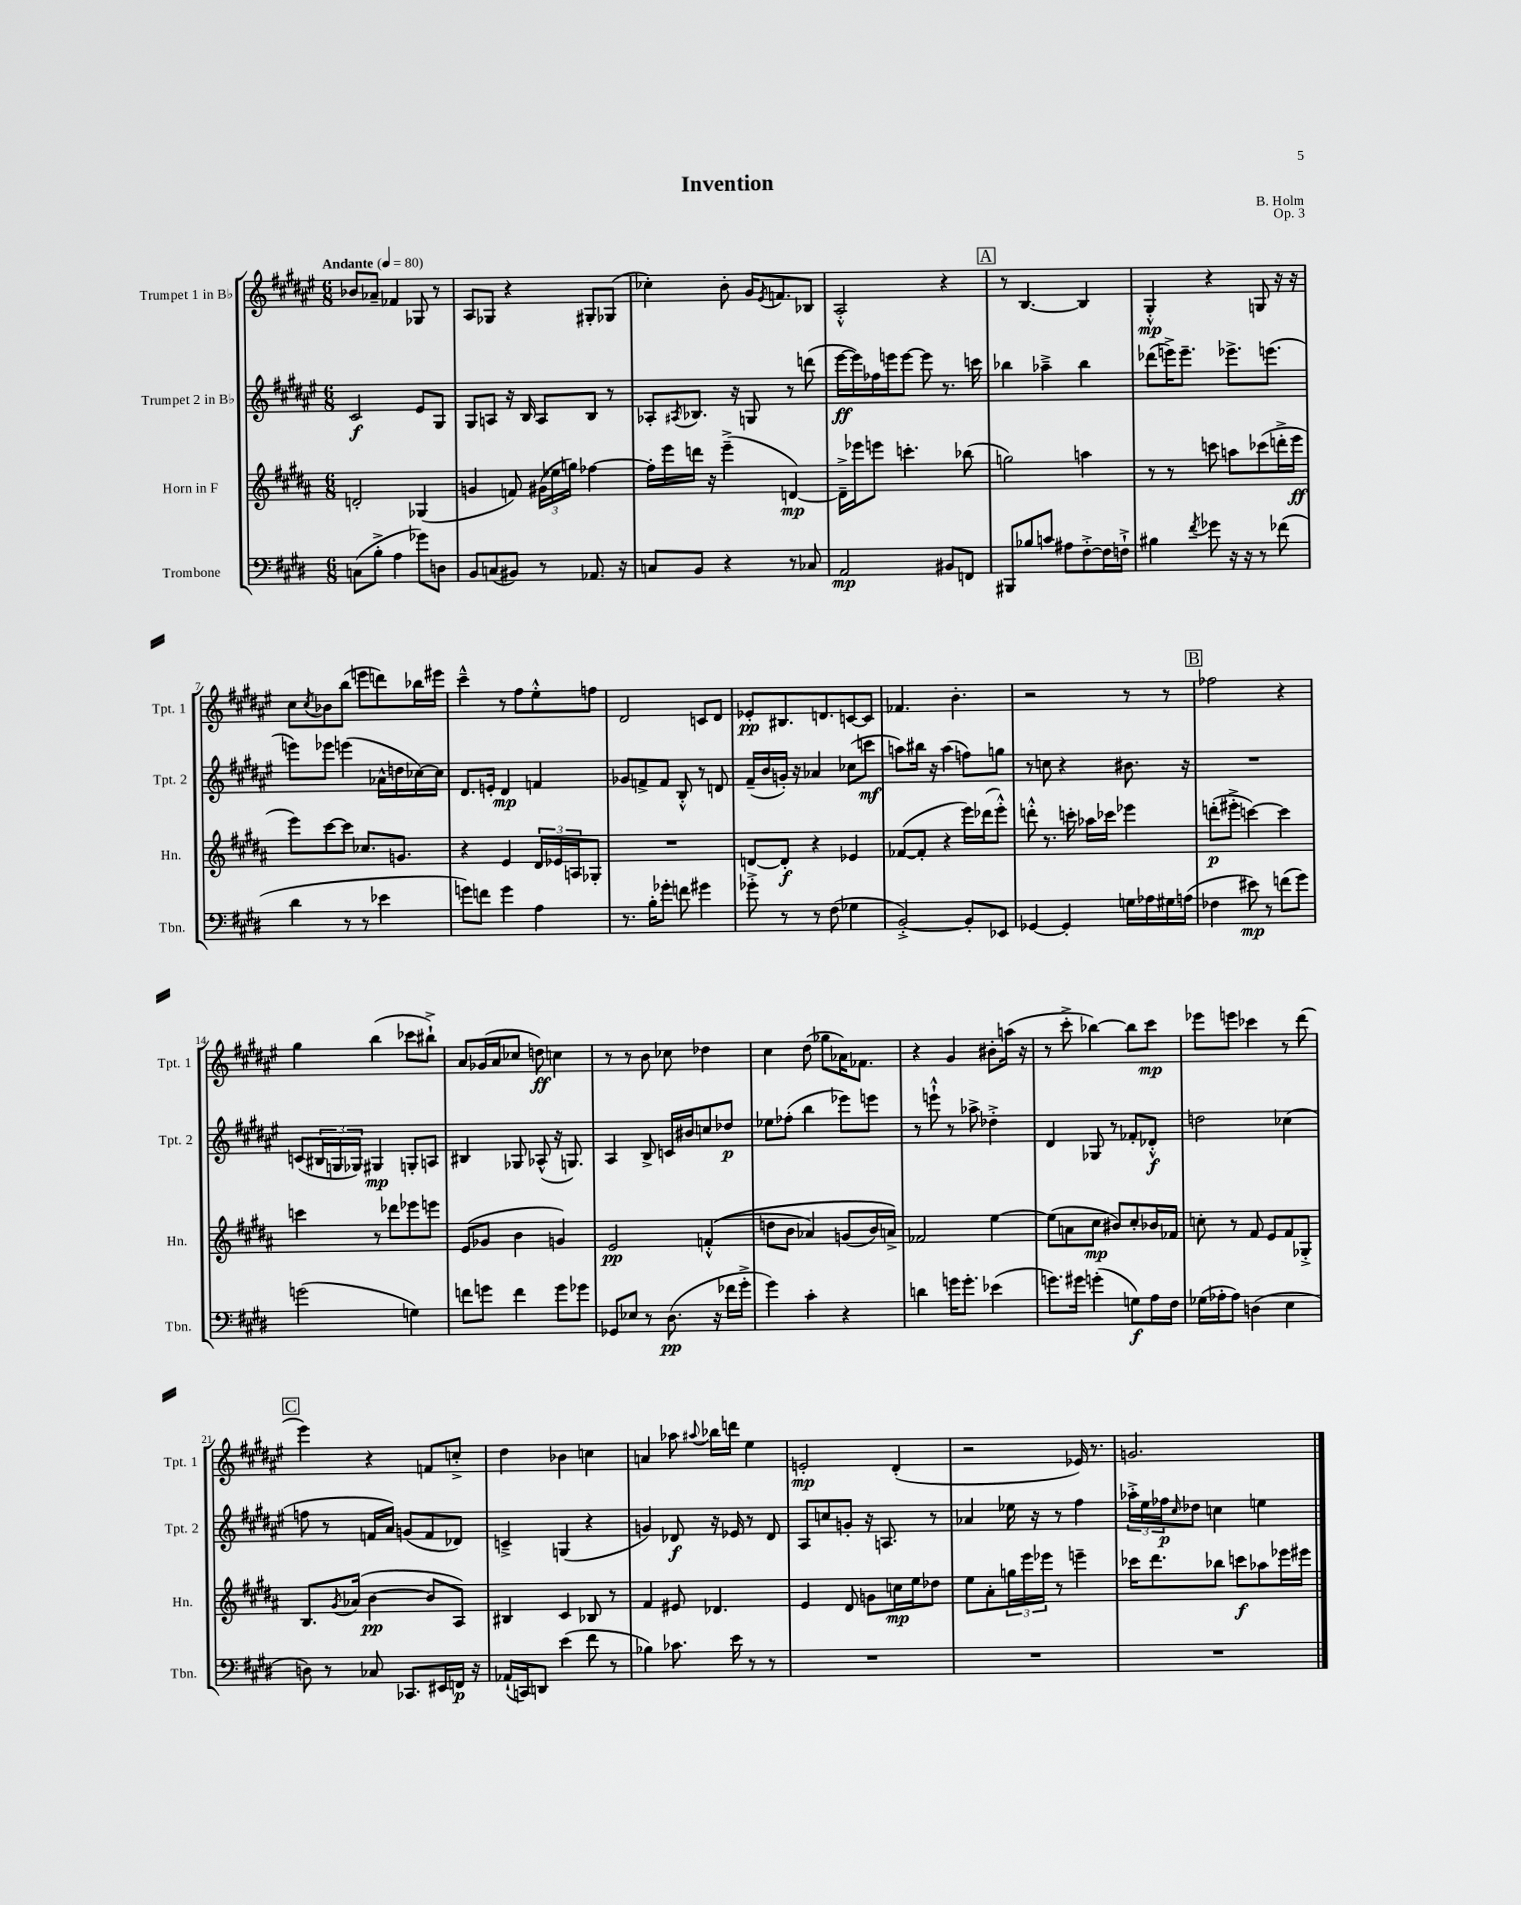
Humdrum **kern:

**kern	**kern	**kern	**kern
*staff4	*staff3	*staff2	*staff1
*clefF4	*clefG2	*clefG2	*clefG2
*k[f#c#g#d#]	*k[f#c#g#d#a#]	*k[f#c#g#d#a#e#]	*k[f#c#g#d#a#e#]
*M6/8	*M6/8	*M6/8	*M6/8
*MM80	*MM80	*MM80	*MM80
(8C	2d'	2c#	8b-
8B'^	.	.	8a-~
4A	.	.	4f-
8g-)	(4G-	8e#	8G-
8D	.	8G#	8r
=	=	=	=
8BB	4g	8G#	8A#
(8C	.	8A	8G-
8BB#)	8f)	16r	4r
.	.	16B	.
8r	(24g#	8A	.
.	24ee-	.	.
.	24gg)	.	.
8.AA-	[4ff-	8B	8G#'
.	.	8r	(8G-
16r	.	.	.
=	=	=	=
8C	16ff-']	8A-'	4cc-')
.	16eee	.	.
.	.	8qA#	.
8BB	16ddd	8.B-	.
.	16r	.	.
4r	(4eee~^	.	8b'
.	.	16r	.
.	.	8G	16g#
.	.	.	8qe#
.	.	.	8.f
8r	[4d)	8r	.
8C-	.	(8ddd	8B-
=	=	=	=
2AA	16d~^]	[16eee#	2A#'^^
.	16eee-	16eee#])	.
.	8eee	16ff-	.
.	.	16eee	.
.	4.ccc'	[8eee	.
.	.	8eee]	.
8BB#	.	8.r	4r
8FF	(8bb-	.	.
.	.	16ccc	.
=	=	=	=
8BBB#	2gg)	4bb-	8r
8B-	.	.	[4.B
8c	.	4aa-~^	.
8A#	.	.	.
[8F#'^	4aa	4bb-	4B]
16F#]	.	.	.
16F`^	.	.	.
=	=	=	=
4B#	8r	(8ddd-	4G#'^^
.	8r	16eee^)	.
.	.	8.eee~	.
8qf#	.	.	.
8g-	8ccc	.	4r
16r	8aa	8.eee-^	.
16r	.	.	.
8r	(8ccc-	.	8G
.	.	(8.eee	.
(8f-	16ddd'^	.	16r
.	16eee	.	16r
=	=	=	=
4d#	8eee)	8eee)	8cc#
.	.	.	8qcc#
.	[8ccc#	8eee-	8b-
8r	8ccc#]	(4eee	(8bb
8r	8.cc-	.	8eee
4e-	.	16a-^^	8ddd)
.	8.g	16dd	.
.	.	[16cc-)	16bb-
.	.	16cc-]	16eee#
=	=	=	=
8g)	4r	8.d#	4ccc#~^^
8f	.	.	.
.	.	16e'	.
4g	4e	4d#	8r
.	.	.	8ff#
4A	24d#	4f	8ee#'^^
.	24e-	.	.
.	24A	.	.
.	8G-'	.	8ff
=	=	=	=
8.r	2.r	8g-	2d#
.	.	8f^	.
16B'	.	.	.
8g-'	.	8f	.
8f	.	8B'^^	.
4g#	.	8r	8c
.	.	8d	8d#
=	=	=	=
8g-'^	[8d	(16f#~	8e-'
.	.	16b	.
8r	8d']	16g')	8.B#
.	.	16r	.
8r	4r	4a-	.
.	.	.	8.d
(8F#	.	.	.
4G-	4e-	(8cc-	[8c
.	.	8ccc	8c]
=	=	=	=
[2BB'^)	([8f-	8aa)	4.f-
.	8f-']	16bb#	.
.	.	16r	.
.	4r	(4aa	.
.	.	.	4.b'
8BB']	16eee)	8ff)	.
.	(16ddd-	.	.
8EE-	8eee'^^)	8gg	.
=	=	=	=
[4GG-	8ddd'^^	8r	2r
.	8.r	8cc	.
4GG-']	.	4r	.
.	16ccc'	.	.
.	16aa-	.	.
.	16ccc-	.	.
16G	4eee-	8.b#	8r
16A-	.	.	.
16G#	.	.	8r
(16A	.	16r	.
=	=	=	=
4F-	(8ddd'	2.r	2ff-
.	8eee#'^	.	.
8e#)	[4ccc)	.	.
8r	.	.	.
(8f	4ccc]	.	4r
8g#)	.	.	.
=	=	=	=
(2g	4ccc	(8c	4gg#
.	.	24B#	.
.	.	24G	.
.	.	24G-)	.
.	8r	4G#	(4bb
.	8ddd-	.	.
4G)	8eee-	8G'	8ccc-
.	8eee	8A	8bb#`^)
=	=	=	=
8f	(8e	4B#	8a#
8g	8g-	.	(16g-
.	.	.	16a#
4f	4b	8G-	8cc-
.	.	(8A-^^	8dd)
8g	4g)	16r	4cc
.	.	8.G)	.
8g-	.	.	.
=	=	=	=
8GG-	2e	4A#	8r
8E-	.	.	8r
8r	.	8B^	8b
(8.D#	.	16c	8cc-
.	.	16b#	.
.	&((4f'^^	8cc	4dd-
16r	.	.	.
16f-	.	8dd-	.
16g#'^	.	.	.
=	=	=	=
4g#)	8dd	8ee-	4cc#
.	8b	(8ff-'	.
4c#'	4a-)	4bb	(8dd#
.	.	.	8gg-
4r	(8g	8eee-)	16a-)
.	.	.	8.f-
.	16b)	8eee	.
.	16a^&)	.	.
=	=	=	=
4d	2f-	8r	4r
.	.	8eee`^^	.
16g	.	8r	4g#
8.g'	.	.	.
.	.	8aa-^	.
(4e-	[4ee	4dd-'^	8b#'
.	.	.	(16aa
.	.	.	16r
=	=	=	=
8.g)	(8ee]	4d#	8r
.	8a	.	8ccc#'^
16g#	.	.	.
(4g'	8cc#	8G-	[4bb-)
.	8b#)	8r	.
8G)	8cc#'	8f-'	8bb-]
16A	16b-	8d-'^^	8ccc#
16F#	16f-	.	.
=	=	=	=
(16G-	8cc'	2dd	8eee-
16A-'	.	.	.
8A-)	8r	.	8eee
(4D	8f#	.	4ccc-
.	8e	.	.
4E	8f#	(4cc-	8r
.	8G-'^	.	(8ddd#
=	=	=	=
8D)	8.B	8ff	4eee#)
8r	.	8r	.
.	8qg#	.	.
.	(16a-	.	.
8C-	[4b	16f	4r
.	.	16a#)	.
8.CC-	.	(8g	.
.	8b]	8f	8f
16EE#	.	.	.
16FF	8A#)	8d-)	8cc'^
16r	.	.	.
=	=	=	=
(16AA-`	4B#	4c~^	4dd#
16CC)	.	.	.
8DD	.	.	.
(4e	4c#	(4G	4b-
8f#	8B-	4r	4cc
8r	8r	.	.
=	=	=	=
4B-)	4f#	4g)	4a
8.c-	8e#	8d-	8aa-
.	.	.	8qqaa#
.	4.d-	16r	16bb-
16e	.	16e-	16ddd
8r	.	8r	4ee#
8r	.	8d-	.
=	=	=	=
2.r	4e	8A#	2e'
.	.	8cc	.
.	8d#	8g'	.
.	8g	16r	.
.	.	8.A	.
.	16cc	.	(4d#'
.	16ee	.	.
.	8dd-	8r	.
=	=	=	=
2.r	8ee	4a-	2r
.	8a#'	.	.
.	24gg	16ee-	.
.	24eee	.	.
.	.	16r	.
.	24eee-	.	.
.	8r	8r	.
.	4eee~	4ff#	16e-)
.	.	.	8.r
=	=	=	=
2.r	16ccc-	24aa-'^	2.g
.	.	24ee#	.
.	8.ddd#	.	.
.	.	24ff-	.
.	.	16qqcc#	.
.	.	8dd-	.
.	8bb-	4cc	.
.	8ccc	.	.
.	8aa-	4ee	.
.	16eee-	.	.
.	16eee#	.	.
==	==	==	==
*-	*-	*-	*-
